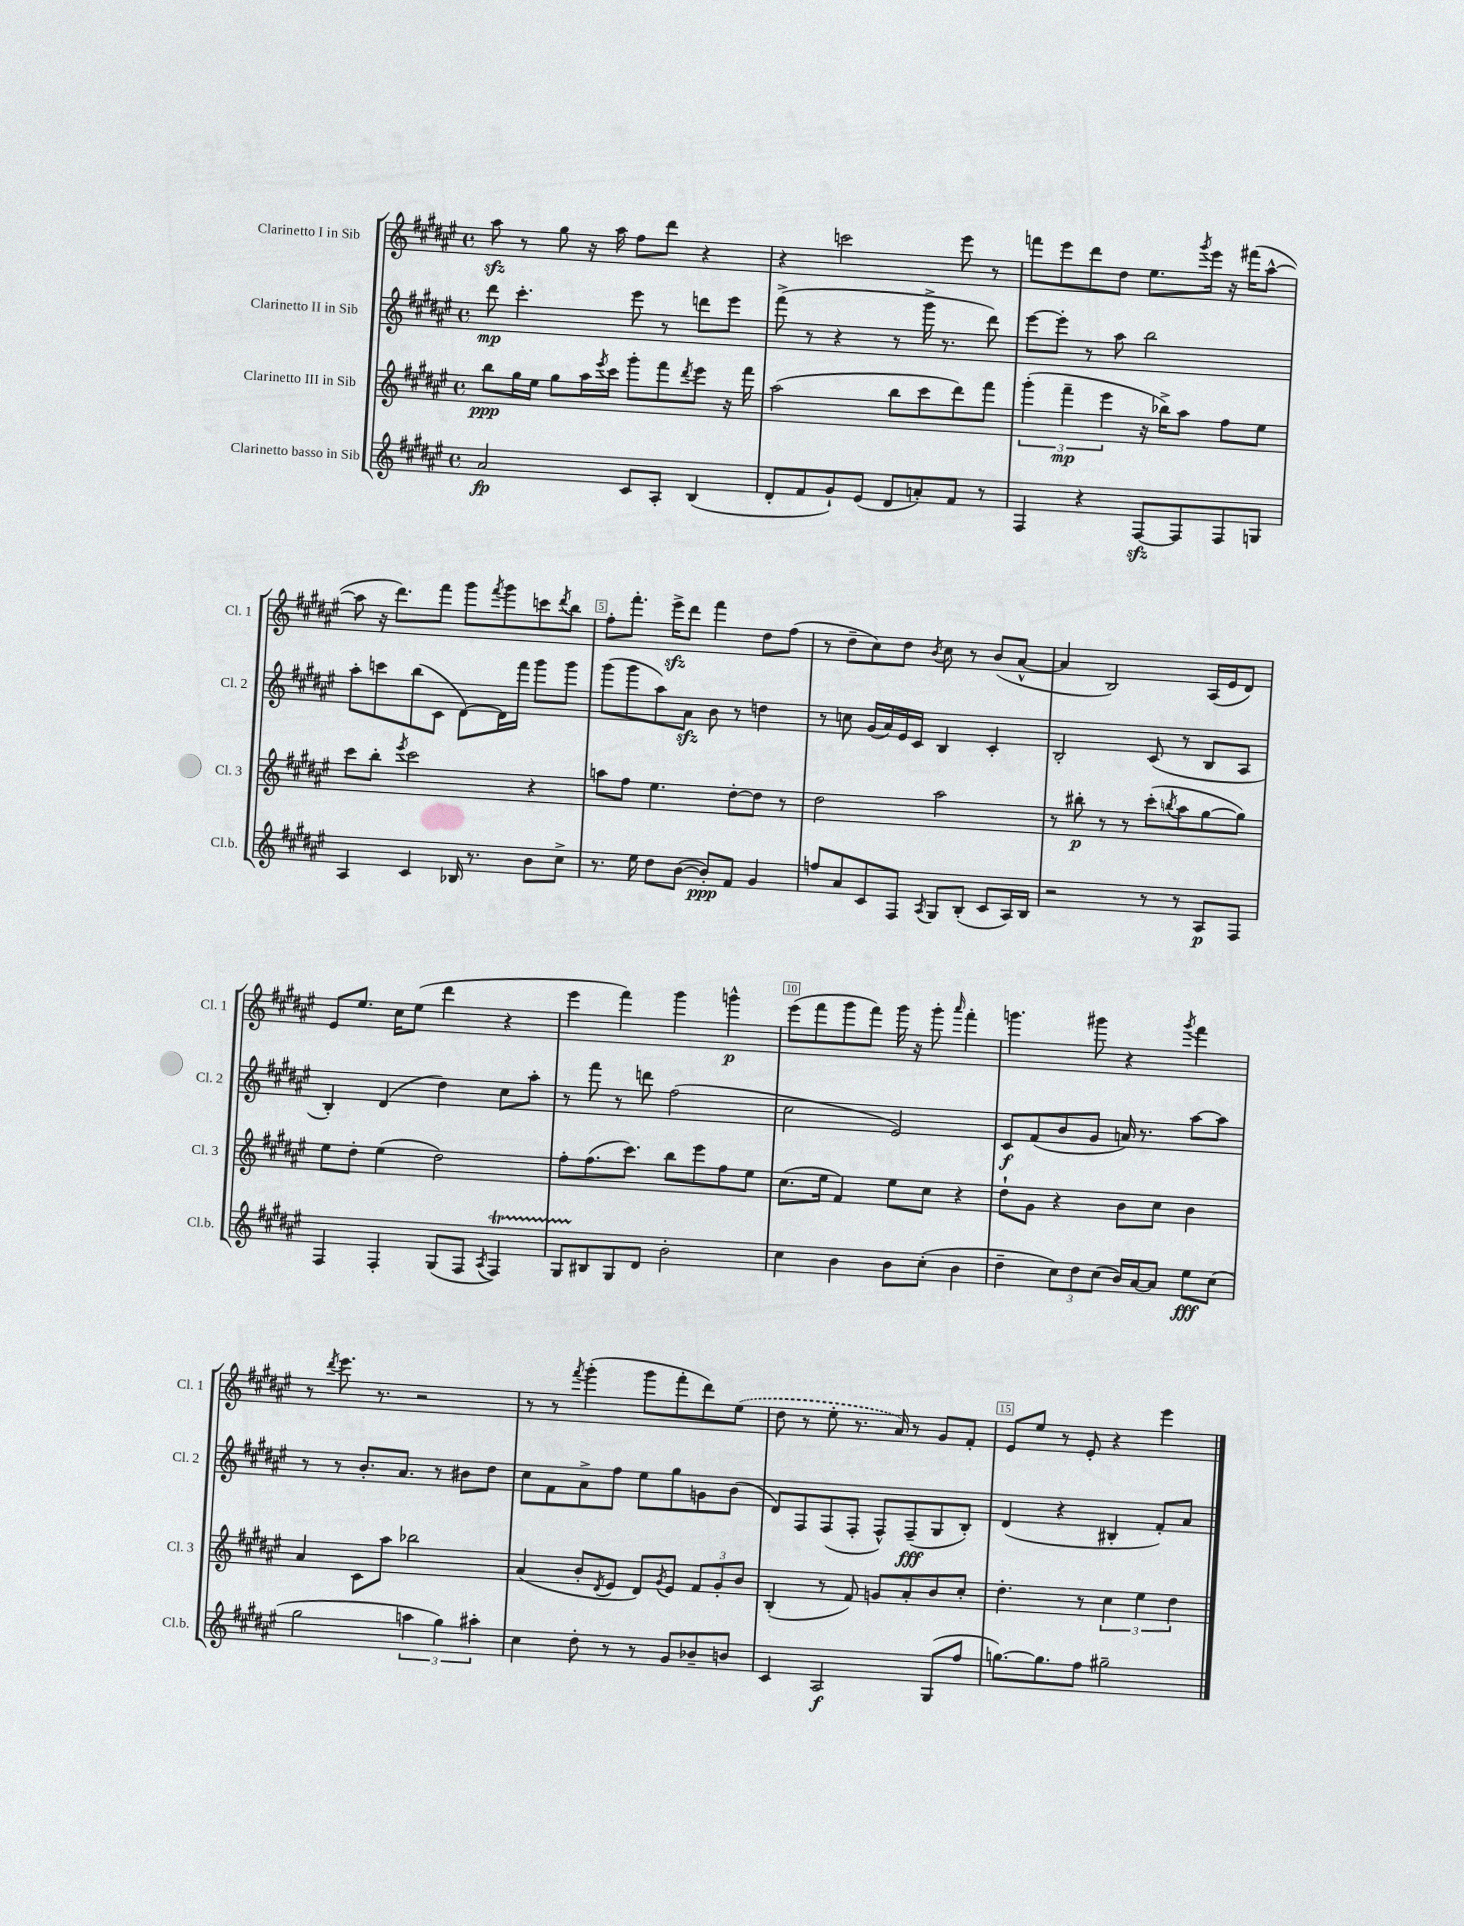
<<
\new StaffGroup <<
\new Staff = "s0" \with { instrumentName = "Clarinetto I in Sib" shortInstrumentName = "Cl. 1" } {
    \clef treble \key fis \major \defaultTimeSignature \time 4/4
    ais''8\sfz r8 gis''8 r16 ais''16 fis''8 dis'''8 r4 |
    r4 c'''2 eis'''8 r8 |
    f'''8 eis'''8 dis'''8 dis''8 eis''8. \acciaccatura { gis'''8 } eis'''16 r16 fis'''16( ais''8~-^ |
    ais''8 r16 dis'''8.) fis'''8 gis'''8 \acciaccatura { fis'''8 } gis'''8 c'''8 \acciaccatura { dis'''8 } b''8 |
    fis''8-. fis'''8.-. eis'''16->\sfz dis'''8 fis'''4 dis''8 fis''8( |
    r8 dis''8-- cis''8) dis''8 \acciaccatura { b'8 } cis''8 r8 b'8( ais'8~-^ |
    ais'4 b2) ais16( eis'16 dis'8) |
    eis'8 eis''8. cis''16 eis''8( dis'''4 r4 |
    eis'''4 fis'''4) gis'''4 g'''4-^\p |
    eis'''8( fis'''8 gis'''8 fis'''8) gis'''16 r16 gis'''8-. \grace { ais'''16 } fis'''4-. |
    g'''4. gis'''8 r4 \acciaccatura { gis'''8 } fis'''4 |
    r8 \acciaccatura { dis'''8 } eis'''8. r8. r2 |
    r8 r8 \acciaccatura { fis'''8 } gis'''4-.( gis'''8 fis'''8-. dis'''8) \once \slurDashed eis''8( |
    dis''8 r8 eis''8-. r8. ais'16) r8 gis'8 fis'8-. |
    eis'8 eis''8 r8 eis'8-. r4 eis'''4 \bar "|." |
}
\new Staff = "s1" \with { instrumentName = "Clarinetto II in Sib" shortInstrumentName = "Cl. 2" } {
    \clef treble \key fis \major \defaultTimeSignature \time 4/4
    dis'''8\mp cis'''4.-. eis'''8 r8 d'''8 eis'''8 |
    fis'''8->( r8 r4 r8 gis'''16-> r8. dis'''8) |
    eis'''8~ eis'''8-. r8 ais''8 b''2 |
    ais''8-. c'''8 b''8( cis'8 dis'8~) dis'16 fis'''16 gis'''8 gis'''8 |
    gis'''8( gis'''8 ais''8) ais'8\sfz b'8 r8 d''4 |
    r8 c''8 gis'16( ais'16) eis'16 cis'16 b4 cis'4-. |
    b2-. cis'8( r8 b8 ais8 |
    b4-.) dis'4( dis''4) cis''8 ais''8-. |
    r8 fis'''8 r8 d'''8 fis''2( |
    cis''2 eis'2) |
    cis'8\f fis'8( b'8 gis'8 a'16) r8. ais''8~ ais''8 |
    r8 r8 b'8.-. ais'8. r8 bis'8 dis''8 |
    cis''8 fis'8 ais'8-> fis''8 eis''8 gis''8 g'8 b'8( |
    dis'8) fis8 fis8( fis8-. fis8-^) fis8--\fff( gis8 b8-.) |
    dis'4( r4 bis4-. fis'8-.) ais'8 \bar "|." |
}
\new Staff = "s2" \with { instrumentName = "Clarinetto III in Sib" shortInstrumentName = "Cl. 3" } {
    \clef treble \key fis \major \defaultTimeSignature \time 4/4
    b''8\ppp gis''16 eis''16 gis''8 ais''16 \acciaccatura { eis'''8 } cis'''16 gis'''8-. fis'''8 \acciaccatura { dis'''8 } eis'''8 r16 fis'''16 |
    ais''2( b''8 cis'''8 dis'''8) fis'''8 |
    \tuplet 3/2 { gis'''4-.( fis'''4--\mp eis'''4 } r16 bes''16->) ais''8 fis''8 eis''8 |
    cis'''8 b''8-. \acciaccatura { eis'''8 } cis'''2 r4 |
    a''8 fis''8 eis''4. dis''8~-. dis''8 r8 |
    dis''2 ais''2 |
    r8 bis''8-.\p r8 r8 cis'''8-.( \acciaccatura { b''8 } ais''8 gis''8~ gis''8) |
    eis''8 dis''8-. eis''4( dis''2) |
    fis''8-. fis''8.( cis'''8.) b''8 eis'''8 fis''8 eis''8 |
    cis''8.( eis''16 fis'4) eis''8 cis''8 r4 |
    dis''8-! gis'8 r4 b'8 cis''8 b'4 |
    ais'4 cis'8 ais''8 bes''2 |
    ais'4( b'8-. \acciaccatura { dis'8 } eis'8 dis'8) \acciaccatura { gis'8 } eis'8 \tuplet 3/2 { fis'8 gis'8-. b'8 } |
    b4-.( r8 fis'8) g'8 ais'8-. b'8 cis''8-. |
    dis''4.-. r8 \tuplet 3/2 { cis''4 eis''4 dis''4 } \bar "|." |
}
\new Staff = "s3" \with { instrumentName = "Clarinetto basso in Sib" shortInstrumentName = "Cl.b." } {
    \clef treble \key fis \major \defaultTimeSignature \time 4/4
    ais'2\fp cis'8 ais8-. b4( |
    dis'8-. fis'8 gis'8-!) eis'8( dis'8 a'8-.) fis'8 r8 |
    fis4 r4 fis8~\sfz fis8 fis8 g8 |
    ais4 cis'4 bes16 r8. b'8 cis''8-> |
    r8. eis''16 dis''8 b'8~( b'8-.\ppp) fis'8 gis'4 |
    f''8 ais'8 cis'8 fis8 \acciaccatura { ais8 } gis8 b8-.( cis'8 ais16) b16 |
    r2 r8 r8 ais8\p fis8 |
    fis4 fis4-. gis8( fis8 \acciaccatura { ais8 } fis4\startTrillSpan) |
    gis8 bis8\stopTrillSpan gis8 dis'8 b'2-. |
    cis''4 b'4 b'8 cis''8-.( b'4 |
    dis''4-- \tuplet 3/2 { cis''8) dis''8 cis''8( } b'16) ais'16~ ais'8 eis''8\fff cis''8( |
    gis''2 \tuplet 3/2 { a''4 gis''4) ais''4-. } |
    cis''4 dis''8-. r8 r8 gis'8 bes'8-- b'8 |
    cis'4 ais2\f gis8( fis''8 |
    g''8.~) g''8. fis''8 gis''2-- \bar "|." |
}
>>
>>
\layout { \context { \Score \override BarNumber.break-visibility = ##(#f #t #t) barNumberVisibility = #(every-nth-bar-number-visible 5) \override BarNumber.stencil = #(make-stencil-boxer 0.1 0.3 ly:text-interface::print) } }
